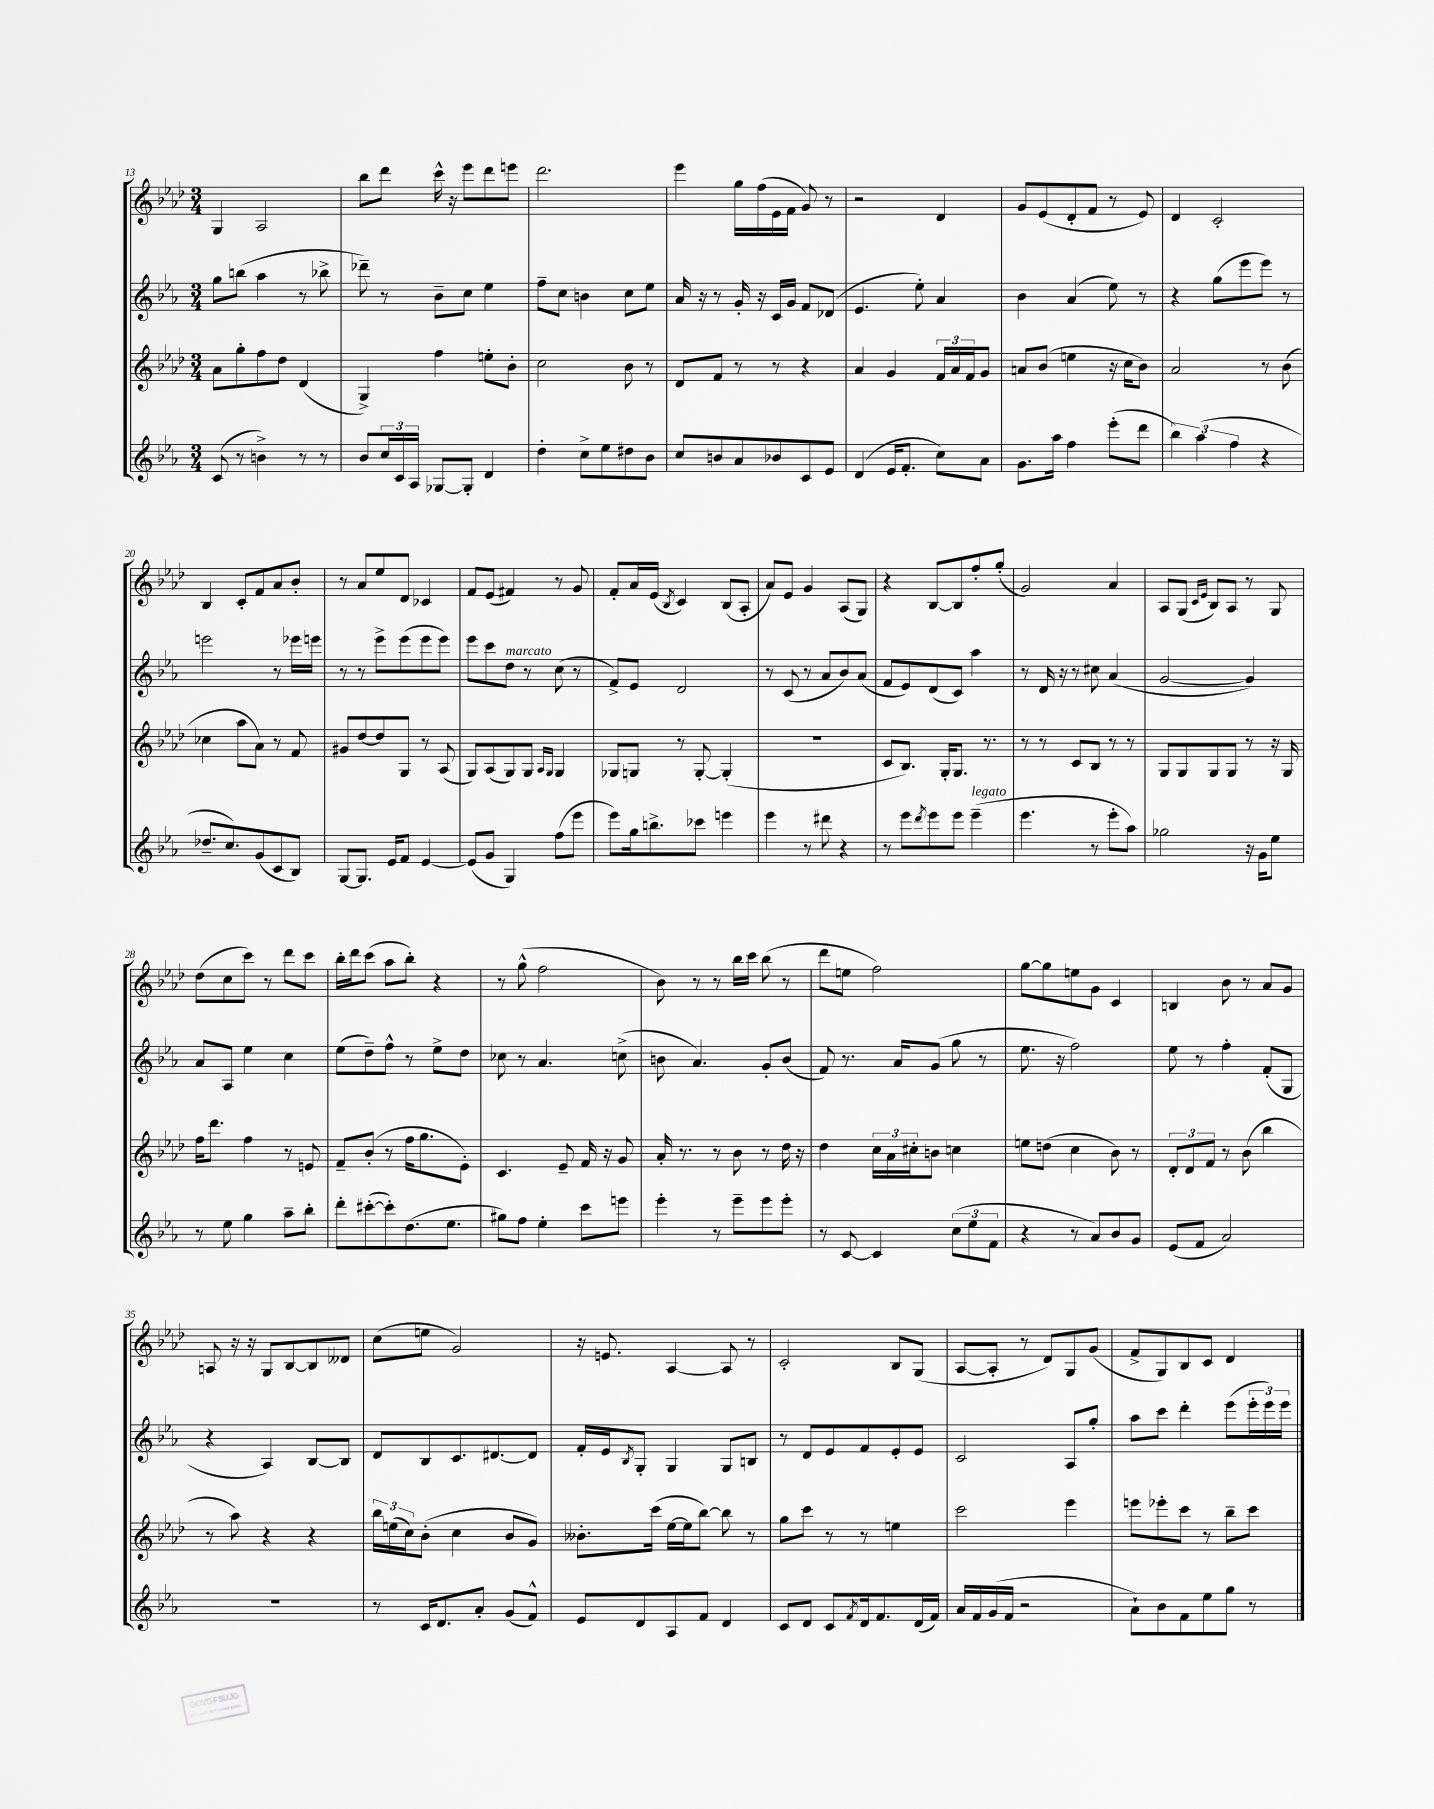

**kern	**kern	**kern	**kern
*staff4	*staff3	*staff2	*staff1
*clefG2	*clefG2	*clefG2	*clefG2
*k[b-e-a-]	*k[b-e-a-d-]	*k[b-e-a-]	*k[b-e-a-d-]
*M3/4	*M3/4	*M3/4	*M3/4
(8c/	8a-\L	8gg\L	4G/
8r	8gg'\	(8bb\J	.
4b^\)	8ff\	4aa-\	2A-/
.	8dd-\J	.	.
8r	(4d-/	8r	.
8r	.	8bb-^\	.
=	=	=	=
8b-/L	4G^/)	8ddd-~\)	8bb-\L
24cc/L	.	8r	8ddd-\J
24c/	.	.	.
24A-/JJ	.	.	.
[8G-/L	4ff\	8b-~\L	16ccc^^\
.	.	.	16r
8G-'/]J	.	8cc\J	8eee-\L
4d/	8ee'\L	4ee-\	8ddd-\
.	8b-'\J	.	8eee\J
=	=	=	=
4dd'\	2cc\	8ff~\L	2.ddd-\
.	.	8cc\J	.
8cc^\L	.	4b\	.
8ee-\	.	.	.
8dd#\	8b-\	8cc\L	.
8b-\J	8r	8ee-\J	.
=	=	=	=
8cc/L	8d-/L	16a-/	4eee-\
.	.	16r	.
8b/	8f/J	8r	.
8a-/	8r	16g'/	16gg\LL
.	.	16r	(16ff\
8b-/	8r	16c/LL	16e-\
.	.	16g/JJ	16f\JJ
8c/	4r	8f/L	8g/)
8e-/J	.	(8d-/J	8r
=	=	=	=
(4d/	4a-/	4.e-/	2r
16e-/LK	4g/	.	.
8.f'/J	.	.	.
.	.	8ee-'\)	.
8cc\L)	24f/LL	4a-/	4d-/
.	24a-/	.	.
.	24f/J	.	.
8a-\J	8g/J	.	.
=	=	=	=
8.g\L	8a/L	4b-\	8g/L
.	(8b-/J	.	(8e-/
16aa-\Jk	.	.	.
4ff\	4ee\	(4a-/	8d-'/
.	.	.	8f/J
(8eee-'\L	16r	8ee-\)	8r
.	16cc\LK	.	.
8ddd\J	8b-\J)	8r	8e-/)
=	=	=	=
6bb-\)	2a-/	4r	4d-/
(6aa-\	.	.	.
.	.	(8gg\L	2c'/
6ff\	.	.	.
.	.	8eee-\	.
4r	8r	8eee-\J)	.
.	(8b-\	8r	.
=	=	=	=
8.dd-~/L	4cc-\	2eee\	4B-/
8.cc/)	.	.	.
.	8aa-\L	.	8c'/L
(8g/	8a-\J)	.	8f/
8c/	8r	8r	8a-/
8B-/J)	8f/	16eee-\LL	8b-'/J
.	.	16eee\JJ	.
=	=	=	=
[8G/L	8g#/L	8r	8r
8.G/]J	[8dd-/	8r	8a-/L
.	8dd-/]	8eee-^\L	8ee-/
16e-/LK	.	.	.
8f/J	8G/J	(8eee-\	8d-/J
[4e-/	8r	8eee-\	4c-/
.	(8A-/	8eee-\J)	.
=	=	=	=
(8e-/]L	8G/L)	8eee-\L	8f/L
8g/J	(8A-/	8ccc\	(8e-/J
4G/)	8G/)	8dd\J	4f#/)
.	8G/J	8r	.
.	16qqA-/LL	.	.
.	16qqG/JJ	.	.
(8ff\L	4G/	(8cc\	8r
8eee-\J	.	8r	8g/
=	=	=	=
8eee-\L)	8G-/L	8f^/L)	8f'/L
16gg\k	8G/J	8e-/J	16a-/L
8.bb^\	.	.	(16e-/JJ
.	.	.	8qB-/
.	8r	2d/	4c/)
8ccc-\J	[8G'/	.	.
4eee\	(4G'/]	.	(8B-/L
.	.	.	8A-'/J
=	=	=	=
4eee-\	2.r	8r	8a-/L)
.	.	(8c/	8e-/J
8r	.	8r	4g/
8ddd#\	.	8a-/L	.
4r	.	8b-/)	(8A-/L
.	.	(8a-/J	8G/J)
=	=	=	=
8r	8c/L	8f/L	4r
8eee-\L	8.B-/J)	8e-/)	.
8qddd/	.	.	.
8eee-\	.	(8d/	[8B-/L
.	16G'/LK	.	.
8eee-\J	8.G/J	8c/J)	8B-/]
(4eee-~\	.	4aa-\	8ff'/
.	8.r	.	.
.	.	.	(8gg'/J
=	=	=	=
4.eee-\	8r	8r	2g/)
.	8r	16d/	.
.	.	16r	.
.	8c/L	8r	.
8r	8B-/J	8cc#\	.
8eee-'\L	8r	(4a-/	4a-/
8aa-\J)	8r	.	.
=	=	=	=
2gg-\	8G/L	[2g/	8A-/L
.	8G/	.	(8G/J
.	.	.	16qqc/LL
.	.	.	16qqe-/JJ
.	8G/	.	8B-/L)
.	8G/J	.	8A-/J
16r	8r	4g/])	8r
16g\LK	.	.	.
8ee-\J	16r	.	8G/
.	16G/	.	.
=	=	=	=
8r	16ff\LK	8a-/L	(8dd-\L
.	8.ddd-\J	.	.
8ee-\	.	8A-/J	8cc\
4gg\	4ff\	4ee-\	8ccc\J)
.	.	.	8r
8aa-~\L	8r	4cc\	8ddd-\L
8bb-'\J	8e/	.	8ccc\J
=	=	=	=
8ddd'\L	8f~/L	(8ee-\L	16bb-'\LL
.	.	.	16ddd-\J
([8ccc#'\	(8b-'/J	8dd~\)	(8ccc\J
8ccc#'\])	8r	8ff^^\J	8aa-\L
(8.dd\	16ff\LK	8r	8bb-'\J)
.	8.gg\	.	.
.	.	8ee-^\L	4r
8.ee-\J	.	.	.
.	8e-'\J)	8dd\J	.
=	=	=	=
8gg#\L)	4.c/	8cc-\	8r
8ff\J	.	8r	(8gg^^\
4ee-'\	.	4.a-/	2ff\
.	8e-~/	.	.
8ccc\L	16f/	.	.
.	16r	.	.
8eee\J	8g/	(8cc^\	.
=	=	=	=
4eee-'\	16a-'/	8b\	8b-\)
.	8.r	.	.
.	.	4.a-/)	8r
8r	8r	.	8r
8eee-~\L	8b-\	.	16bb-\LL
.	.	.	16ccc\JJ
8eee-\	8r	8g'/L	(8bb-\
8eee-'\J	16dd-\	(8b/J	8r
.	16r	.	.
=	=	=	=
8r	4dd-\	8f/)	8ddd-\L
[8c/	.	8.r	8ee\J
4c/]	24cc\LL	.	2ff\)
.	24a-\	.	.
.	.	16a-/LK	.
.	24cc#'\J	.	.
.	8b\J	(8g/J	.
(12cc\L	4cc\	8gg\	.
12ee-\	.	.	.
.	.	8r	.
12f\J	.	.	.
=	=	=	=
4r	8ee\L	8.ee-\	[8gg\L
.	(8dd\J	.	8gg\]
.	.	16r	.
8r	4cc\	2ff\)	8ee\
8a-/L)	.	.	8g\J
8b-/	8b-\)	.	4c/
8g/J	8r	.	.
=	=	=	=
(8e-/L	12d-'/L	8ee-\	4B/
.	12d-/	.	.
8f/J	.	8r	.
.	12f/J	.	.
2a-/)	8r	4ff'\	8b-\
.	(8b-\	.	8r
.	4bb-\	(8f'/L	8a-/L
.	.	8G/J	8g/J
=	=	=	=
2.r	8r	4r	8A/
.	8aa-\)	.	16r
.	.	.	16r
.	4r	4A-/)	8G/L
.	.	.	[8B-/
.	4r	[8B-/L	8B-/]
.	.	8B-/]J	8d--/J
=	=	=	=
8r	24bb-\LL	8d/L	(8cc\L
.	(24ee\	.	.
.	24cc\J)	.	.
16c/LK	(8b-'\J	8B-/	8ee\J
8.d/	.	.	.
.	4cc\	8.c/	2g/)
8a-'/J	.	.	.
.	.	[8.d#/	.
(8g/L	8b-/L	.	.
8f^^/J)	8g/J)	8d#/]J	.
=	=	=	=
8e-/L	8.b--'\L	16f'/LL	16r
.	.	16e-/J	8.e/
.	.	8qB-/	.
8d/	.	8G'/J	.
.	(16ccc\Jk	.	.
8A-/	[16ee-\LL	4G/	[4A-/
.	16ee-\]J	.	.
8f/J	[8bb-\J)	.	.
4d/	8bb-\]	8G/L	8A-/]
.	8r	8B/J	8r
=	=	=	=
8c/L	8gg\L	8r	2c'/
8d/J	8ccc\J	8d/L	.
8c/L	8r	8e-/	.
8qf/	.	.	.
16d/k	8r	8f/	.
8.f/	.	.	.
.	4ee\	8e-'/	8B-/L
(16d/L	.	8e-/J	(8G/J
16f/JJ)	.	.	.
=	=	=	=
16a-/LL	2ccc\	2c/	[8A-/L
16f/	.	.	.
(16g/	.	.	8A-'/]J
16f/JJ	.	.	.
2r	.	.	8r
.	.	.	8d-/L)
.	4eee-\	8A-/L	8G/
.	.	8gg'/J	(8g/J
=	=	=	=
8a-`\L)	8eee\L	8aa-\L	8f^/L
8b-\	8eee-'\	8ccc\J	8G/)
8f\	8ccc\J	4ddd'\	8B-/
8ee-\	8r	.	8c/J
8gg\J	8bb-~\L	(8eee-\L	4d-/
8r	8ccc\J	24eee-'\L	.
.	.	24eee-\)	.
.	.	24eee-\JJ	.
==	==	==	==
*-	*-	*-	*-
